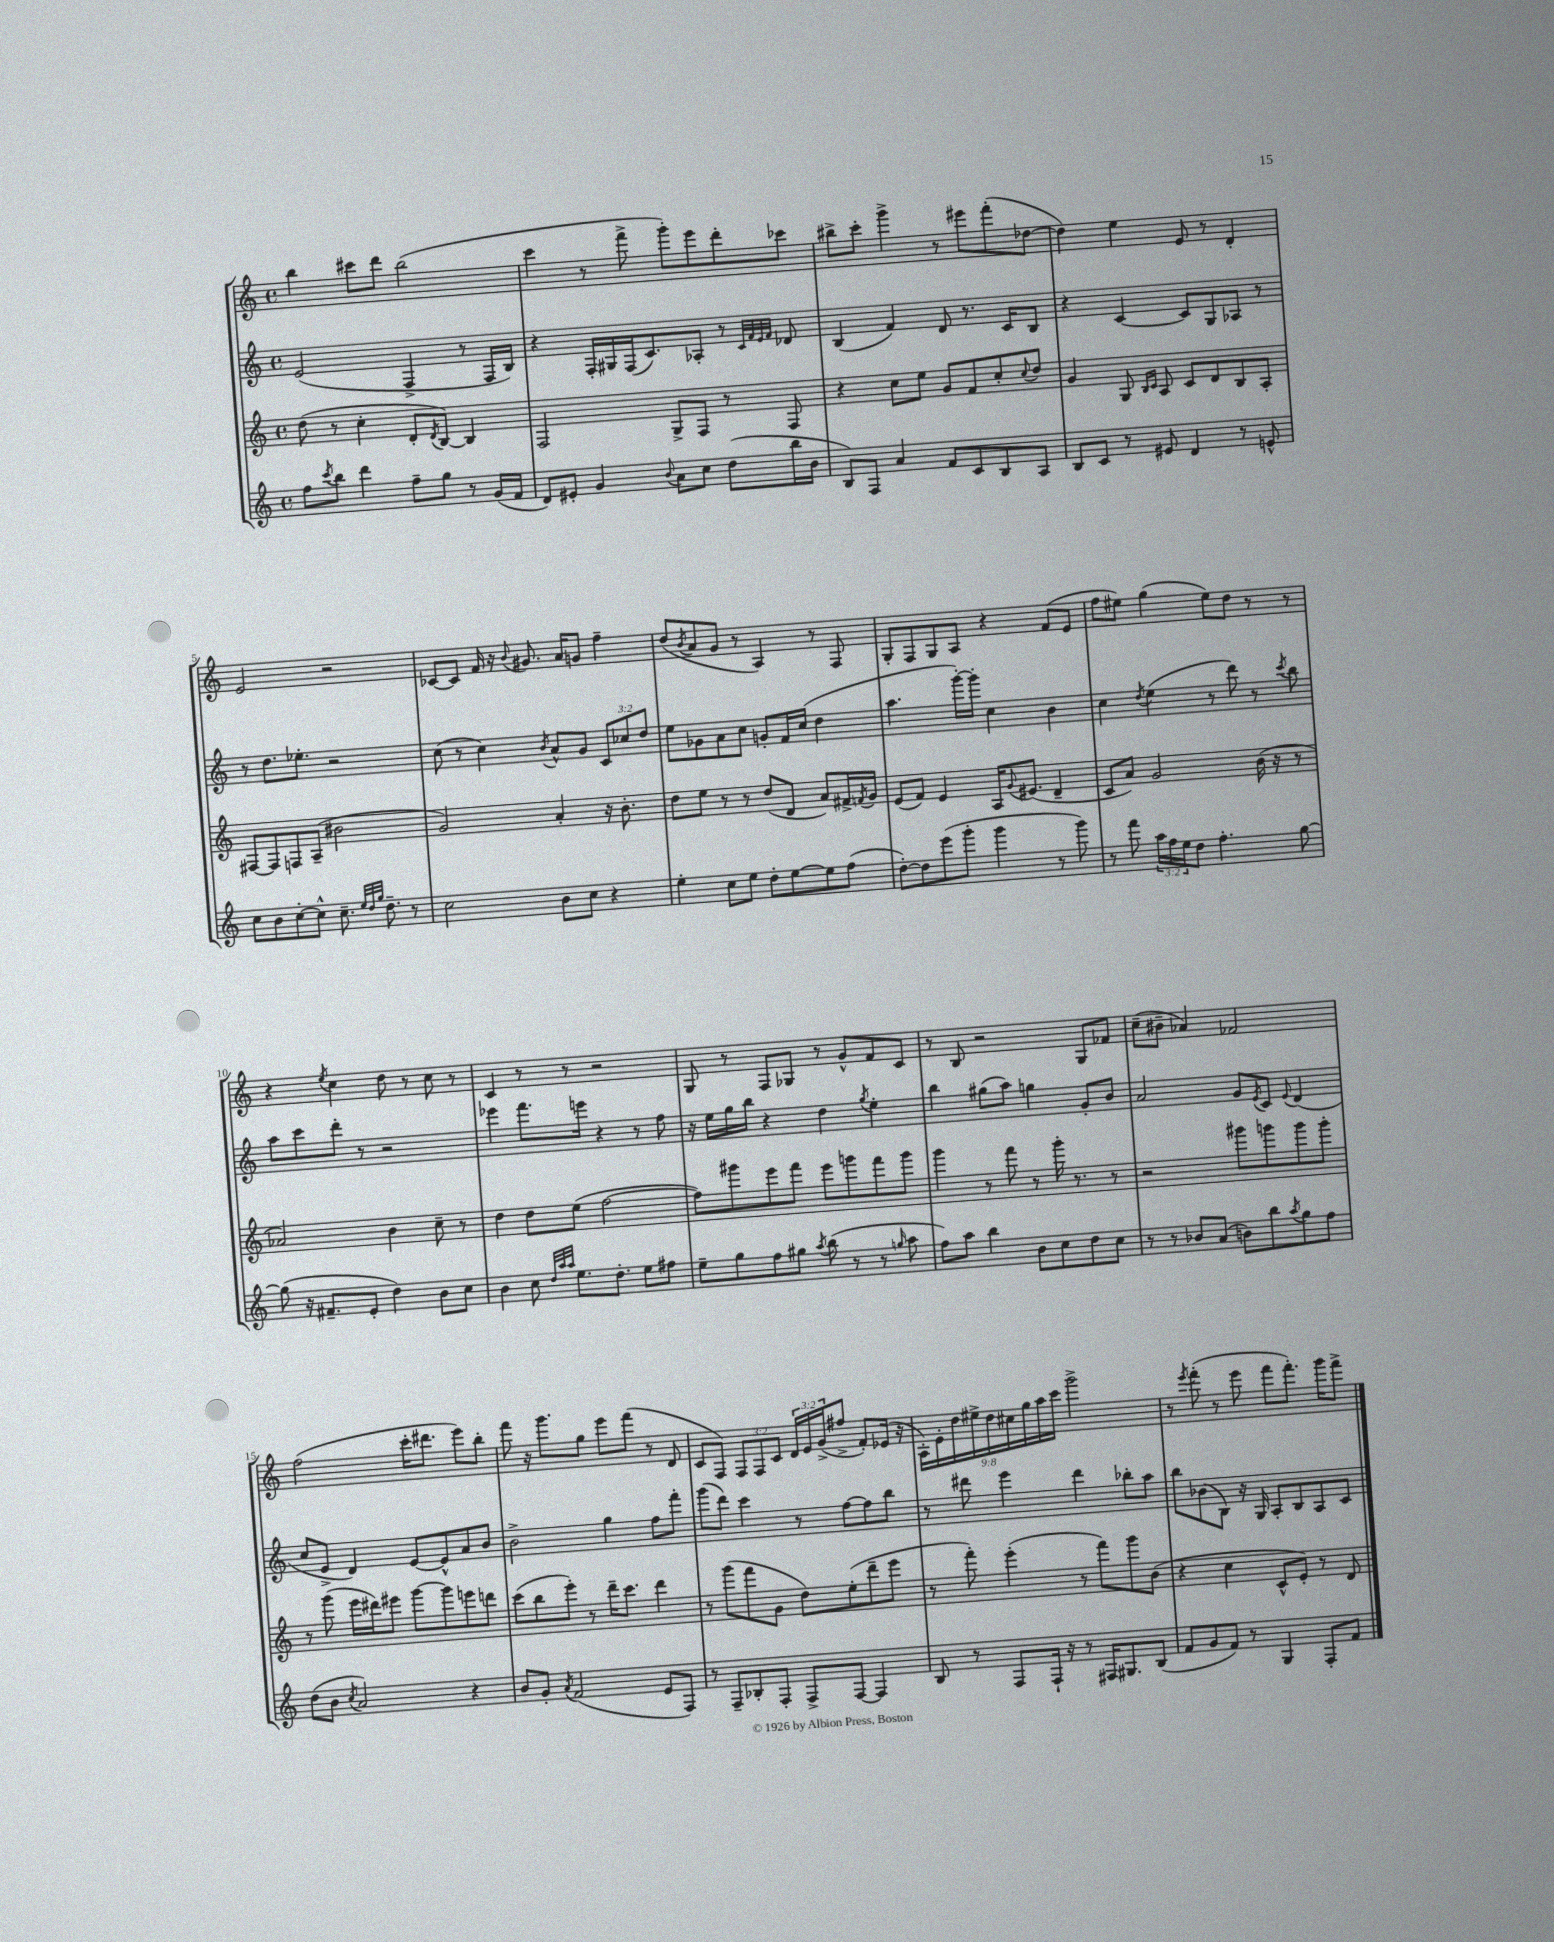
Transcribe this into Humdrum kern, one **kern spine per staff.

**kern	**kern	**kern	**kern
*part4	*part3	*part2	*part1
*staff4	*staff3	*staff2	*staff1
*clefG2	*clefG2	*clefG2	*clefG2
*k[]	*k[]	*k[]	*k[]
*M4/4	*M4/4	*M4/4	*M4/4
*met(c)	*met(c)	*met(c)	*met(c)
=1	=1	=1	=1
8ff\L	(8dd\	(2e/	4bb\
8qccc/	.	.	.
8bb\J	8r	.	.
4ddd\	4cc'\	.	8ccc#X\L
.	.	.	8ddd\J
8ff~\L	8d'/L	4F^/	(2bb\
.	8qd/	.	.
8gg\J	[8B/J)	.	.
8r	4B/]	8r	.
(16g/LL	.	16F/LL	.
16f/JJ	.	16B/JJ)	.
=2	=2	=2	=2
8d/L)	2F/	4r	4ccc\
8e#X'/J	.	.	.
4g/	.	16F'/LL	8r
.	.	16G#X/	.
.	.	(16F/J	8fff^\
.	.	8.c/)	.
8qqb/	.	.	.
8a\L	8G^/L	.	8ggg'\L)
8cc\J	8F/J	8A-X'/J	8eee\
(8dd\L	8r	8r	8ddd'\
.	.	32qqc/LLL	.
.	.	32qqf/	.
.	.	32qqe/	.
.	.	32qqf/JJJ	.
16bb\L	8F/	8d-X/	8ccc-X\J
16b\JJ	.	.	.
=3	=3	=3	=3
8B/L)	4r	(4B/	8bb#X^\L
8F/J	.	.	8ccc'\J
4a/	8cc\L	4f/)	4ggg^\
.	8ee\J	.	.
8f/L	8g/L	8d/	8r
8c/	8f/	8.r	8eee#X\L
8B/	8cc'/	.	(8fff'\
.	.	16c/KL	.
.	8qqcc/	.	.
8A/J	8dd/J	8B/J	[8dd-X\J
=4	=4	=4	=4
8B/L	4g/	4r	4dd-\])
8c/J	.	.	.
8r	8G/	[4c/	4ee\
.	16qqB/LL	.	.
.	16qqc/JJ	.	.
8e#X/	8A/	.	.
4d/	8c/L	8c/L]	8e/
.	8d/	8G/	8r
8r	8B/	8A-X/J	4d'/
8en^^/	8A'/J	8r	.
!!LO:LB:g=z
=5	=5	=5	=5
8cc\L	[8F#X/L	8r	2e/
8b\	8F#/]	8.dd\L	.
[8cc'\	8Fn/	.	.
.	.	8.ee-X'\J	.
8cc^^\J]	(8A~/J	.	.
8.cc~\	2b#X\	2r	2r
32qqee/LLL	.	.	.
32qqdd/	.	.	.
32qqgg/JJJ	.	.	.
8.dd~\	.	.	.
8r	.	.	.
=6	=6	=6	=6
2cc\	2g/)	(8cc\	[8c-X/L
.	.	8r	8c-/J]
.	.	4cc\)	16f/
.	.	.	16r
.	.	.	8qqb/
.	.	.	8.g#X/
.	.	8qb/	.
8b\L	4a'/	8a^^/L	.
.	.	.	16a/KL
8cc\J	.	8g/J	8gn/J
4r	16r	12c/L	4ff~\
.	8.b'\	.	.
.	.	12cc-X/	.
.	.	12dd/J	.
=7	=7	=7	=7
4ee'\	8dd\L	8ee\L	(8dd/L
.	.	.	8qb/
.	8ee\J	8g-X\	8a/
8cc\L	8r	8a\	8g/J
8ee\J	8r	8cc\J	8r
8dd'\L	(8dd/L	8gn'/L	4A/)
[8ee\	8d/J	16f/L	.
.	.	(16cc/JJ	.
8ee\]	8a/L)	4dd\	8r
(8ff\J	16f#X^/L	.	8F/
.	8qfn/	.	.
.	16g/JJ	.	.
=8	=8	=8	=8
[8dd'\L)	(8e/L	4.aa\	8G'/L
8dd\]	8f/J)	.	8F/
(8eee\	4e/	.	8G/
8ggg'\J	.	[16ggg'\LL)	8A/J
.	.	16ggg'\JJ]	.
4ggg\	16A/KL	4cc\	4r
.	8qqg/	.	.
.	(8.e#X/J	.	.
8r	4d~/	4b\	(8f/L
8ggg\)	.	.	8e/J
=9	=9	=9	=9
8r	8c/L	4cc\	8ff\L
8fff\	8a/J)	.	8ee#X\J)
.	.	8qdd/	.
24aa\LL	2g/	(4ee\	(4gg\
24ff\	.	.	.
24ee\J	.	.	.
8dd\J	.	.	.
4.ff'\	.	8r	8ee#\L)
.	.	8ddd\)	8dd\J
.	(16b\	8r	8r
.	16r	.	.
.	.	8qccc/	.
[8gg\	8r	8bb\	8r
!!LO:LB:g=z
=10	=10	=10	=10
(8gg\]	2a-X/)	8aa\L	4r
16r	.	8ccc\	.
8.f#X~/L	.	.	.
.	.	.	8qee/
.	.	8ddd'\J	4cc\
8e'/J	.	8r	.
4dd\)	4b\	2r	8dd\
.	.	.	8r
8b\L	8cc~\	.	8cc\
8cc\J	8r	.	8r
=11	=11	=11	=11
4b\	4dd\	4eee-X\	4c/
8cc\	8dd\L	8.fff\L	8r
32qqdd/LLL	.	.	.
32qqaa/	.	.	.
32qqaa/JJJ	.	.	.
8.ee\L	(8ee\J	.	8r
.	.	16eeen\Jk	.
.	[2ff\	4r	2r
8.dd'\J	.	.	.
8ee\L	.	8r	.
8ff#X\J	.	8ff\	.
=12	=12	=12	=12
8ee~\L	8ff\L])	16r	8G/
.	.	16ee\LL	.
8gg\	8ggg#X\	16gg\	8r
.	.	16bb\JJ	.
8ff\	8eee\	4r	8F/L
8gg#X\J	8fff\J	.	8G-X/J
8qaa/	.	.	.
(8bb\	8eee\L	4dd\	8r
8r	8gggn\	.	8g^^/L
.	.	8qgg/	.
8r	8fff\	4ee'\	8f/
16qqggn/	.	.	.
8aa\	8ggg\J	.	8c/J
=13	=13	=13	=13
8ff\L)	4ggg\	4bb\	8r
8aa\J	.	.	8B/
4bb\	8r	(8gg#X\L	2r
.	8fff\	8aa\J)	.
8b\L	8r	4ggn\	.
8cc\	16ggg'\	.	.
.	8.r	.	.
8dd\	.	8g'/L	8G/L
8cc\J	8r	8b/J	8f-X/J
=14	=14	=14	=14
8r	2r	2a/	(8cc~\L
8r	.	.	8b#X~\J
8b-X/L	.	.	4a-X/)
(8a/J	.	.	.
8bn\L)	8ggg#X\L	8g/L	2f-X/
.	.	8qe/	.
8bb\	8gggn\	8c/J	.
8qaa/	.	8qqe/	.
8gg\	8ggg\	(4d/	.
8ff\J	8ggg'\J	.	.
!!LO:LB:g=z
=15	=15	=15	=15
(8dd\L	8r	8cc/L	(2ff\
8b\J	(8ggg\	8e^/J	.
8qcc/	.	.	.
2a/)	16eee\LL	4d/)	.
.	16ddd#X\J)	.	.
.	8eee#X\J	.	.
.	[8ggg\L	[8e/L	16ccc'\KL
.	.	.	8.ddd#X\J
.	8ggg\]	8e^^/]	.
4r	8eeen\	8a/	8eee\L)
.	8dddn\J	8b/J	8bb'\J
=16	=16	=16	=16
8b/L	(8ccc\L	2b^\	8fff\
8g'/J	8bb\	.	16r
.	.	.	8.ggg\L
8qa/	.	.	.
(2f/	8eee'\J)	.	.
.	8r	.	8gg\J
.	16ddd~\KL	4gg\	8eee\L
.	8.ccc\J	.	.
.	.	.	(8fff\J
8e/L	4ddd\	8ff\L	8r
8F/J)	.	8fff'\J	8d/
=17	=17	=17	=17
8r	8r	(8ggg\L	8c/L
8F~/L	(8ggg\L	8ddd\J)	8F/J)
8B-X'/	8fff\	4ccc\	12F/L
.	.	.	12F/
8F'/J	8g\J	.	.
.	.	.	12c/J
8F^/L	8dd\L)	8r	24d/LL
.	.	.	24e/
.	.	.	(24g^/J
[8F/J	(8ee'\	[8ff\L	8ff#X^/J
4F/]	8ddd~\	8ff\]	8f'/L)
.	8eee\J	8bb\J	(16e-X/Jk
.	.	.	16r
=18	=18	=18	=18
8B/	8r	8r	18A'\LL)
.	.	.	18e'\
.	.	.	18dd\
8r	8fff'\)	8ddd#X\	.
.	.	.	18ee#X^\
.	.	.	18dd\
8F/L	(4eee'\	4eee\	.
.	.	.	18cc#X\
.	.	.	18gg\
16F`/Jk	.	.	.
.	.	.	18aa\
16r	.	.	.
.	.	.	18ccc\JJ
8r	8r	4ddd#\	2ggg^\
16F#X/KL	8fff\L)	.	.
8.G#X/	.	.	.
.	8ggg\	8bb-X'\L	.
(8B/J	(8b\J	8aa\J	.
=19	=19	=19	=19
8f/L	4r	8bb\L	8r
.	.	.	8qeee/
8g/	.	(8b-X\	(8fff'\
8f/J)	4cc\	8B\J)	8r
8r	.	16r	8eee\
.	.	16G/	.
4G/	8c^^/L	8A'/L	8fff\L
.	8e'/J)	8B/	8.fff'\J)
8F'/L	8r	8A/	.
.	.	.	16ggg\KL
8f/J	8d/	8c/J	8fff^\J
==	==	==	==
*-	*-	*-	*-
